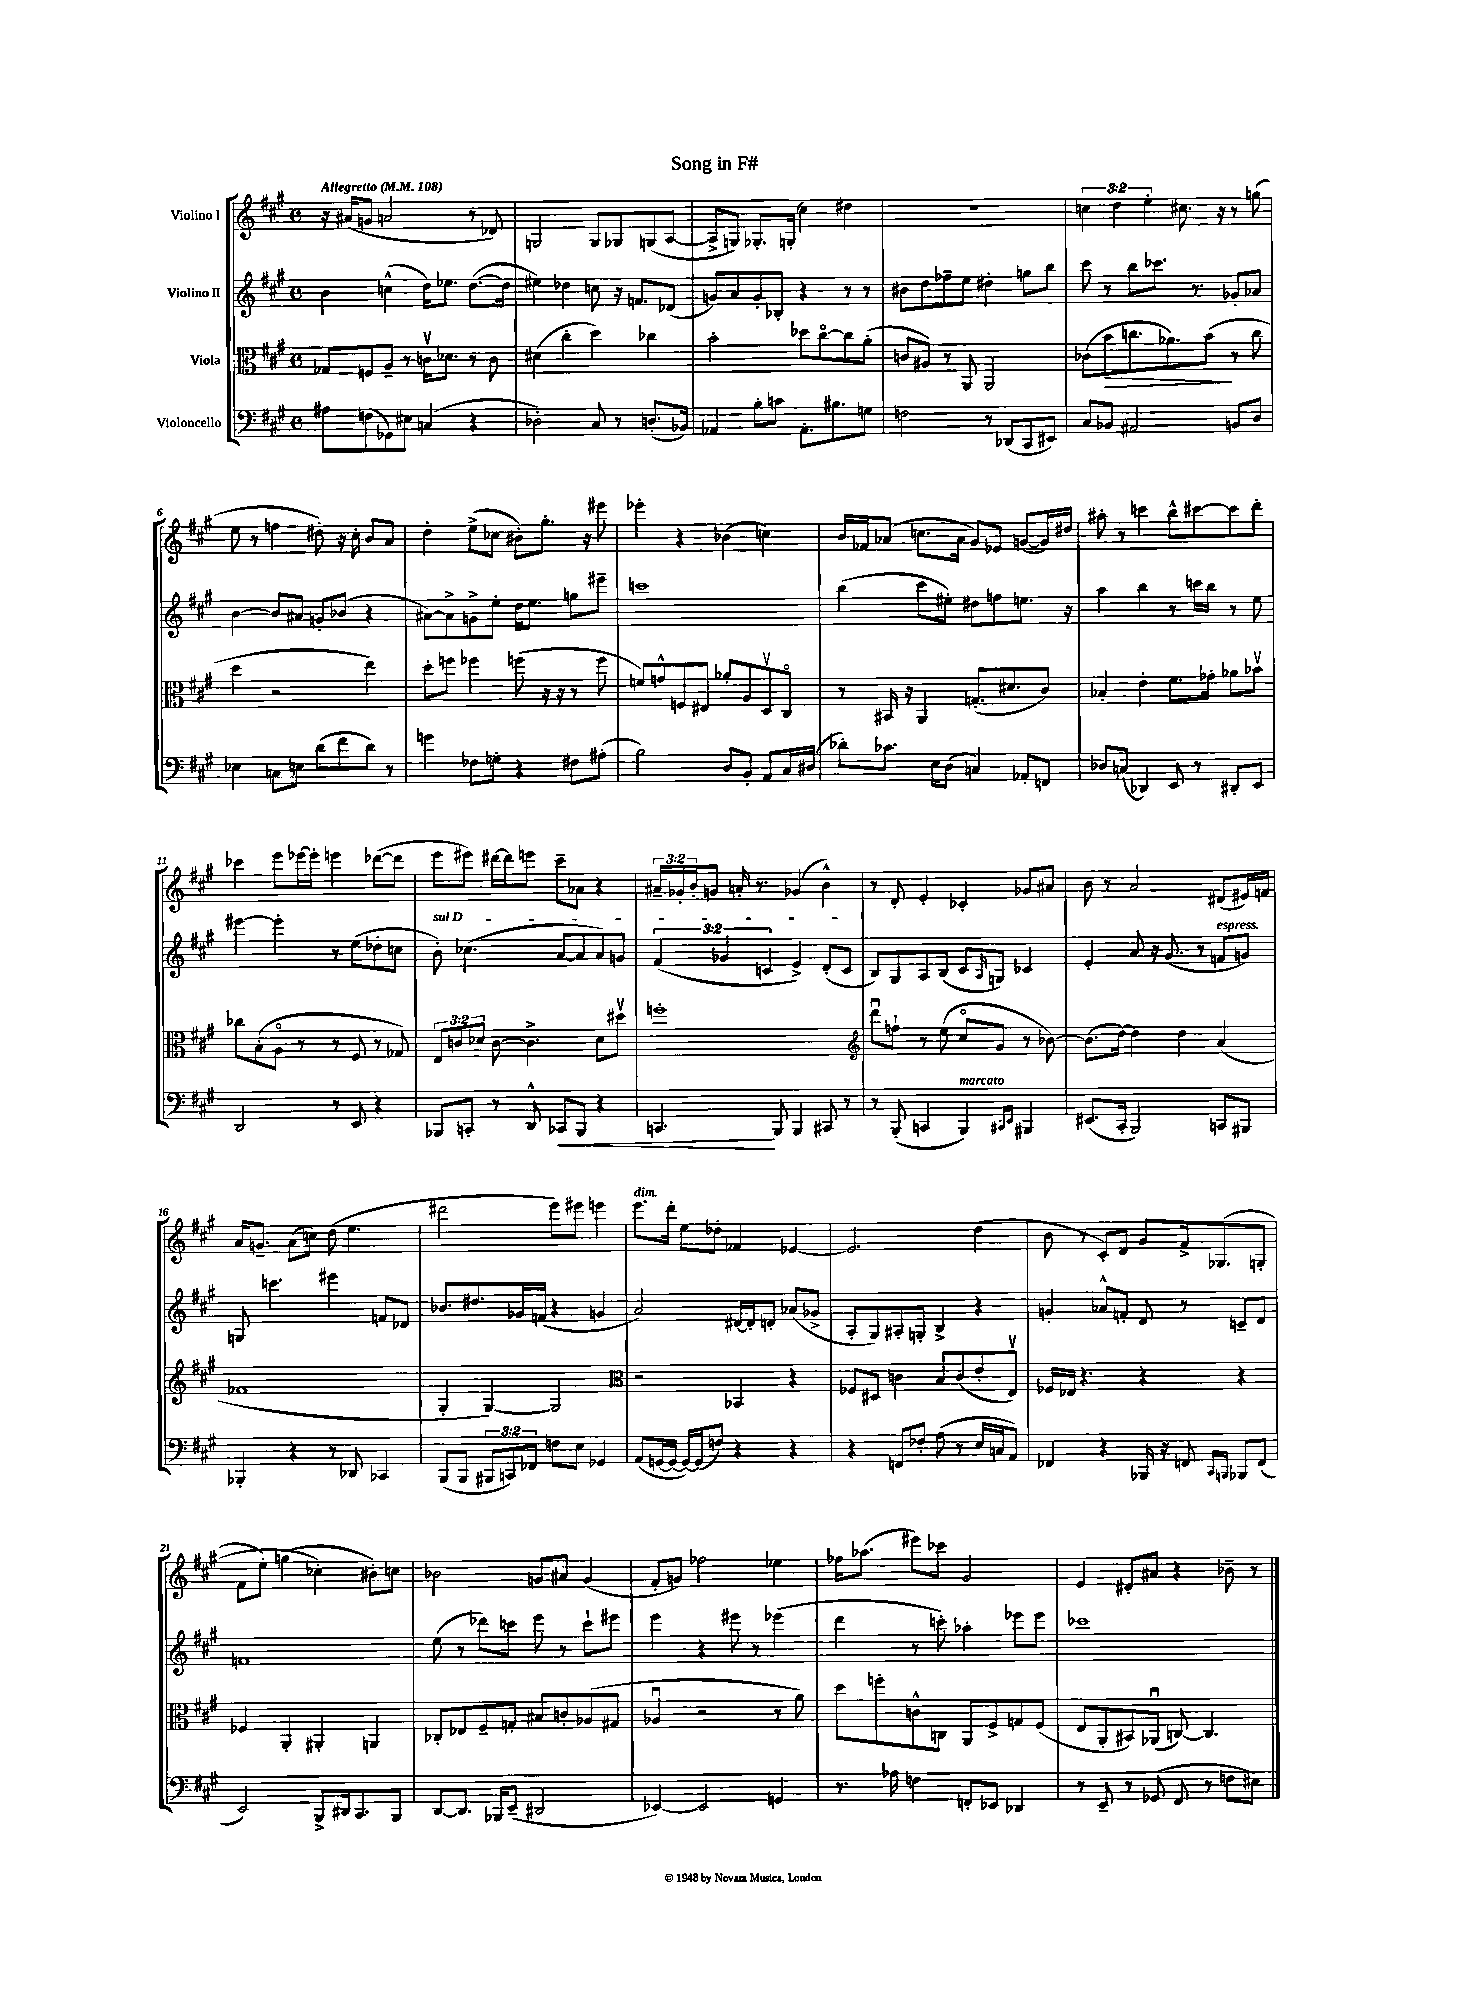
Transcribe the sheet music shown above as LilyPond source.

\header { title = "Song in F#" }
<<
\new StaffGroup <<
\new Staff = "s0" \with { instrumentName = "Violino I" } {
    \clef treble \key a \major \defaultTimeSignature \time 4/4 \override Staff.TupletNumber.text = #tuplet-number::calc-fraction-text \tempo "Allegretto" 4 = 108
    r16 ais'16( g'8 a'2 r8 des'8) |
    g2 g8 ges8 g8( a8~ |
    a8-> g8) ges8.-. g16-.( cis''4) dis''4 |
    R1 |
    \tuplet 3/2 { c''4 d''4 e''4-. } cis''8. r16 r8 g''8( |
    e''8 r8 f''4 dis''8-.) r16 cis''16-. b'8 a'8 |
    d''4-. e''8->( ces''8 bis'8-.) gis''8.-. r16 eis'''8 |
    ees'''4-. r4 bes'4( c''4) |
    b'16 fes'16 aes'8( c''8. aes'16 gis'8) ees'8 g'8~( g'16) dis''16 |
    ais''8-. r8 c'''4 b''8-^ cis'''8~ cis'''8 d'''8-. |
    ces'''4 e'''8 ees'''16~ ees'''16-. e'''4 des'''8~( des'''8 |
    e'''8 eis'''8) dis'''16~ dis'''16 e'''8 cis'''8-- aes'8 r4 |
    \tuplet 3/2 { ais'16-- ges'16-. b'16-. } g'8 a'16-. r8. ges'4( b'4-^) |
    r8 d'8-. e'4-. ces'4-. ges'8 ais'8 |
    b'8 r8 a'2 dis'8( eis'16) f'16 |
    a'16 g'8.-- a'8( c''8) d''8( e''4. |
    dis'''2 e'''8) eis'''8 e'''4 |
    e'''8.^\markup { \italic "dim." } d'''16-. e''8 des''8-. fes'4 ees'4~ |
    ees'2. d''4( |
    b'8 r8 cis'8-.) d'8 gis'8 fis'16-> ges8.(\( g8-. |
    fis'8 e''8-.) g''4( ces''4-.\) bis'8-.) c''8 |
    bes'2 g'8 ais'8 g'4( |
    fis'8-. g'8) fes''2 ees''4 |
    fes''16 aes''8.( eis'''8) ces'''8 gis'2 |
    e'4 dis'8-. ais'8 r4 bes'8-- r8 \bar "|." |
}
\new Staff = "s1" \with { instrumentName = "Violino II" } {
    \clef treble \key a \major \defaultTimeSignature \time 4/4 \override Staff.TupletNumber.text = #tuplet-number::calc-fraction-text
    b'4 c''4-^( d''16) ees''8. d''8.~( d''16 |
    eis''4) des''4 c''8 r16 f'8. des'8( |
    g'8) a'8 g'8-. bes8-. r4 r8 r8 |
    bis'8 d''8 fes''8-- e''8 dis''4-. g''8 b''8 |
    cis'''8 r8 b''8 ces'''8. r8. ges'8-. aes'8 |
    b'4~ b'8 ais'8 g'8-. bes'8( r4 |
    ais'8~) ais'8-> g'8-> e''8-. d''16 e''8. g''8 eis'''8-- |
    c'''1 |
    b''4( cis'''8 eis''8-.) dis''8 f''8 e''8. r16 |
    a''4 b''4 r8 c'''16 b''16 r8 e''8 |
    eis'''4~ eis'''4-. r8 e''8( des''8-. c''8 |
    \once \override TextSpanner.bound-details.left.text = \markup { \italic "sul D" } b'8-.\startTextSpan) ces''4.( a'8~ a'8 a'8) g'8 |
    \tuplet 3/2 { fis'4( ges'4 c'4 } e'4->) d'8-.( c'8\stopTextSpan |
    b8) gis8 a8 b8( cis'8 \grace { a16 } g8) ces'4 |
    e'4-. a'8 r16 gis'8.( r8 f'8^\markup { \italic "espress." } g'8) |
    g8 c'''4. eis'''4 f'8 des'8 |
    bes'8. dis''8. ges'16 f'16( r4 g'4 |
    a'2) dis'16~ dis'16-. d'8-. aes'8( ges'8-> |
    a8-. gis8) ais8-. g8-. b4-> r4 |
    g'4-. aes'8-^ f'8-. d'8 r8 c'8-- d'8 |
    f'1 |
    e''8( r8 des'''8) c'''8 e'''8 r8 c'''8-! eis'''8 |
    e'''4 r4 eis'''8 r8 ees'''4( |
    d'''4 r8 c'''8-.) aes''4-. ees'''8 ees'''8 |
    ces'''1 \bar "|." |
}
\new Staff = "s2" \with { instrumentName = "Viola" } {
    \clef alto \key a \major \defaultTimeSignature \time 4/4 \override Staff.TupletNumber.text = #tuplet-number::calc-fraction-text
    ges8 f8 a8-- r8 c'16\upbow des'8. r8 c'8 |
    dis'4( cis''4-. d''4) ces''4 |
    b'2-. des''8 cis''8~\flageolet cis''8 a'8-.( |
    c'8 ais8) r8 a,8 a,2 |
    ces'8( b'8\> c''8. aes'8.) b'8\!( r8 c''8 |
    d''4 r2 e''4) |
    d''8-. f''8 fes''4 f''8( r16 r16 r8 f''8 |
    f'8) g'8-^ f8 eis8 aes'8-. a8 d8\upbow cis8\flageolet |
    r8 bis,16 r16 a,4 g8.-.( dis'8. cis'8) |
    bes4-. e'4-. fis'8. ges'16-. aes'8 bes'8\upbow |
    ces''8 b8-.( a8\flageolet r8 r8 fis8 r8 ges8) |
    \tuplet 3/2 { e8 c'8 des'8 } c'8~ c'4.-> des'8 dis''8\upbow |
    f''1-. |
    \clef treble d'''8\downbow f''8-! r8 e''8( cis''8\flageolet gis'8 r8 bes'8~) |
    bes'8.( d''16~) d''4 d''4 a'4( |
    fes'1 |
    gis4-. gis4~) gis2 |
    \clef alto r2 bes,4 r4 |
    fes8 dis8 c'4 b8 c'8( e'8-. e8\upbow) |
    fes16 ees16 r4. r4 r4 |
    fes4 a,4-. ais,4-. a,4 |
    ces8-. ees8 fis8-- g8-. bis8 c'8-. aes8( gis8 |
    aes4\downbow r2 r8 a'8) |
    d''8 f''8-. c'8-^ c8 a,8 fis8-> g8 fis8( |
    e8 a,8-. bis,8) aes,8\downbow( c8~) c4. \bar "|." |
}
\new Staff = "s3" \with { instrumentName = "Violoncello" } {
    \clef bass \key a \major \defaultTimeSignature \time 4/4 \override Staff.TupletNumber.text = #tuplet-number::calc-fraction-text
    ais8 f8( ges,8) eis8 c4( r4 |
    des2-.) cis8 r8 d8.-.( bes,16) |
    aes,4 b8-. c'8 aes,8.-. bis8. g8 |
    f2 r8 des,8( cis,8 eis,8) |
    cis8 bes,8 ais,2 b,8 d8 |
    ees4 c8 e8 d'8( fis'8 d'8) r8 |
    g'4 fes8 g8-. r4 fis8 ais8-.( |
    b2) d8 b,8-. a,8 cis16 dis16( |
    des'8-.) ces'8. e16 d8( c4) aes,8-. f,8 |
    des8 c8( des,4) e,8 r8 dis,8-. e,8 |
    d,2 r8 e,8 r4 |
    bes,,8 c,8-. r8 d,8-^ ces,8\< bes,,8 r4 |
    c,4.\! b,,8 b,,4 cis,8 r8 |
    r8 b,,8-.( c,4 b,,4^\markup { \italic "marcato" }) \grace { cis,16 e,16 } bis,,4 |
    eis,8.( cis,16-. b,,2) c,8 bis,,8 |
    bes,,4-. r4 r8 des,8 ces,4 |
    b,,8( b,,8 \tuplet 3/2 { bis,,8 c,8) fes,8 } f8 e8 ges,4 |
    a,8( g,16~ g,16~ g,16~) g,16( f8) r4 r4 |
    r4 f,8 fes8-. a8( r8 e16 c16 a,8) |
    fes,4 r4 bes,,16 r16 f,8 \grace { cis,16 b,,16 } bes,,8 f,8( |
    e,2) b,,8-> dis,16 cis,8. b,,8 |
    d,8~ d,8. bes,,16 e,8--( dis,2 |
    ees,4~) ees,2 g,4 |
    r8. aes16 f4 f,8-. ees,8 des,4 |
    r8 e,8-- r8 ges,8( fis,8 r8 f8 eis8) \bar "|." |
}
>>
>>
